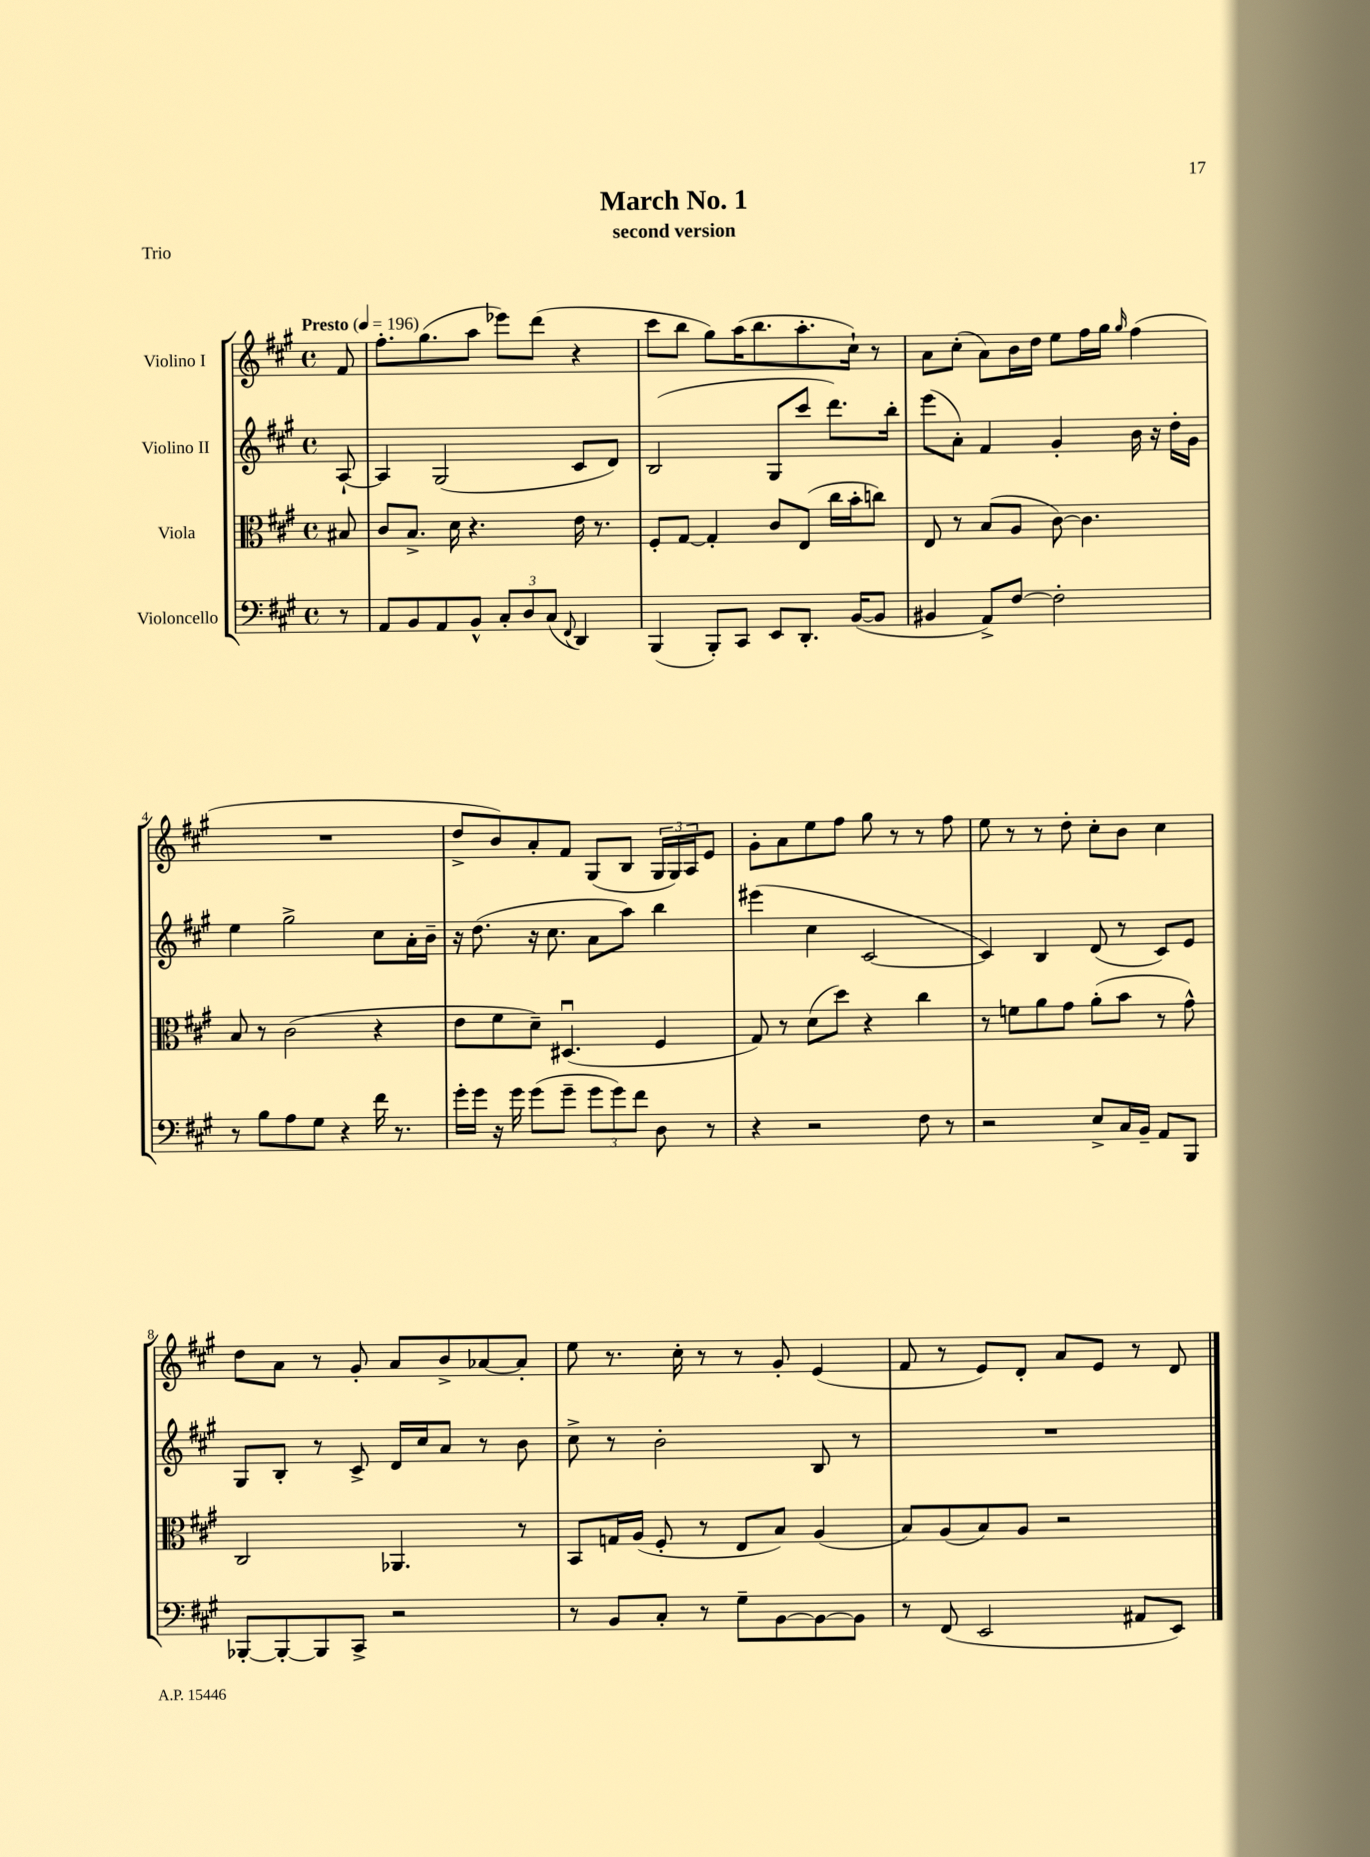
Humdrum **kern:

**kern	**kern	**kern	**kern
*staff4	*staff3	*staff2	*staff1
*clefF4	*clefC3	*clefG2	*clefG2
*k[f#c#g#]	*k[f#c#g#]	*k[f#c#g#]	*k[f#c#g#]
*M4/4	*M4/4	*M4/4	*M4/4
*met(c)	*met(c)	*met(c)	*met(c)
*MM196	*MM196	*MM196	*MM196
8r	8B#/	[8A`/	8f#/
=	=	=	=
8AA/L	8c#/L	4A/]	8.ff#'\L
8BB/	8.B^/J	.	.
.	.	.	(8.gg#\
8AA/	.	(2G#/	.
.	16d\	.	.
8BB^^/J	4.r	.	8aa\J
12C#'/L	.	.	8eee-\L)
12D/	.	.	.
.	.	.	(8ddd\J
(12C#/J	.	.	.
8qqFF#/	.	.	.
4DD/)	16e\	8c#/L	4r
.	8.r	.	.
.	.	8d/J)	.
=	=	=	=
(4BBB/	8F#'/L	(2B/	8ccc#\L
.	[8G#/J	.	8bb\J
8BBB'/L)	4G#'/]	.	8gg#\L)
8CC#/J	.	.	(16aa\K
.	.	.	8.bb\
8EE/L	8c#/L	8G#/L	.
8.DD'/J	(8E/J	8ccc#/J	8.aa'\
.	16cc#\LL	8.ddd\L)	.
([16BB/LK	16b'\J	.	16cc#`\Jk)
8BB/]J	8cc\J)	.	8r
.	.	16bb'\Jk	.
=	=	=	=
4BB#/	8E/	(8eee\L	8a\L
.	8r	8a'\J)	(8cc#'\J
8AA^/L)	(8B/L	4f#/	8a\L)
[8F#/J	8A/J	.	16b\L
.	.	.	16dd\JJ
2F#'\]	[8c#\)	4g#'/	8ee\L
.	4.c#\]	.	16ff#\L
.	.	.	16gg#\JJ
.	.	.	16qqgg#/
.	.	16b\	(4ff#\
.	.	16r	.
.	.	16dd'\LL	.
.	.	16g#\JJ	.
=	=	=	=
8r	8B/	4ee\	1r
8B\L	8r	.	.
8A\	(2c#\	2gg#^\	.
8G#\J	.	.	.
4r	.	.	.
16f#\	4r	8cc#\L	.
8.r	.	.	.
.	.	16a'\L	.
.	.	16b~\JJ	.
=	=	=	=
16g#'\LL	8e\L	16r	8dd^/L
16g#\JJ	.	(8.dd\	.
16r	8f#\	.	8b/)
16g#\	.	.	.
(8g#\L	8d~\J)	16r	8a'/
.	.	8.cc#\	.
8g#~\J	(4.D#u/	.	8f#/J
12g#\L	.	8a\L	(8G#/L
12g#\)	.	.	.
.	.	8aa\J)	8B/J
12f#\J	.	.	.
8D\	4F#/	4bb\	24G#/LL
.	.	.	24G#/)
.	.	.	24A/J
8r	.	.	8e/J
=	=	=	=
4r	8G#/)	(4eee#\	8g#'\L
.	8r	.	8a\
2r	(8d\L	4cc#\	8ee\
.	8dd\J)	.	8ff#\J
.	4r	[2c#/	8gg#\
.	.	.	8r
8F#\	4cc#\	.	8r
8r	.	.	8ff#\
=	=	=	=
2r	8r	4c#/])	8ee\
.	8f\L	.	8r
.	8a\	4B/	8r
.	8g#\J	.	8dd'\
8E^/L	(8a'\L	(8d/	8cc#'\L
16C#/L	8b\J	8r	8b\J
16BB~/JJ	.	.	.
8AA/L	8r	8c#/L)	4cc#\
8BBB/J	8g#^^\)	8e/J	.
=	=	=	=
[8BBB-'/L	2C#/	8G#/L	8dd\L
8BBB-'/_	.	8B'/J	8a\J
8BBB-/]	.	8r	8r
8CC#^/J	.	8c#^/	8g#'/
2r	4.AA-/	16d/LL	8a/L
.	.	16cc#/J	.
.	.	8a/J	8b^/
.	.	8r	[8a-/
.	8r	8b\	8a-'/]J
=	=	=	=
8r	8BB/L	8cc#^\	8ee\
8BB/L	16G/L	8r	8.r
.	(16A/JJ	.	.
8C#'/J	8F#'/	2b'\	.
.	.	.	16cc#'\
8r	8r	.	8r
8G#~\L	8E/L	.	8r
[8BB\	8B/J)	.	8g#'/
8BB\_	(4A/	8B/	(4e/
8BB\]J	.	8r	.
=	=	=	=
8r	8B/L)	1r	8f#/
(8FF#/	(8A/	.	8r
2EE/	8B/)	.	8e/L)
.	8A/J	.	8d'/J
.	2r	.	8a/L
.	.	.	8e/J
8AA#/L	.	.	8r
8EE/J)	.	.	8d/
==	==	==	==
*-	*-	*-	*-
